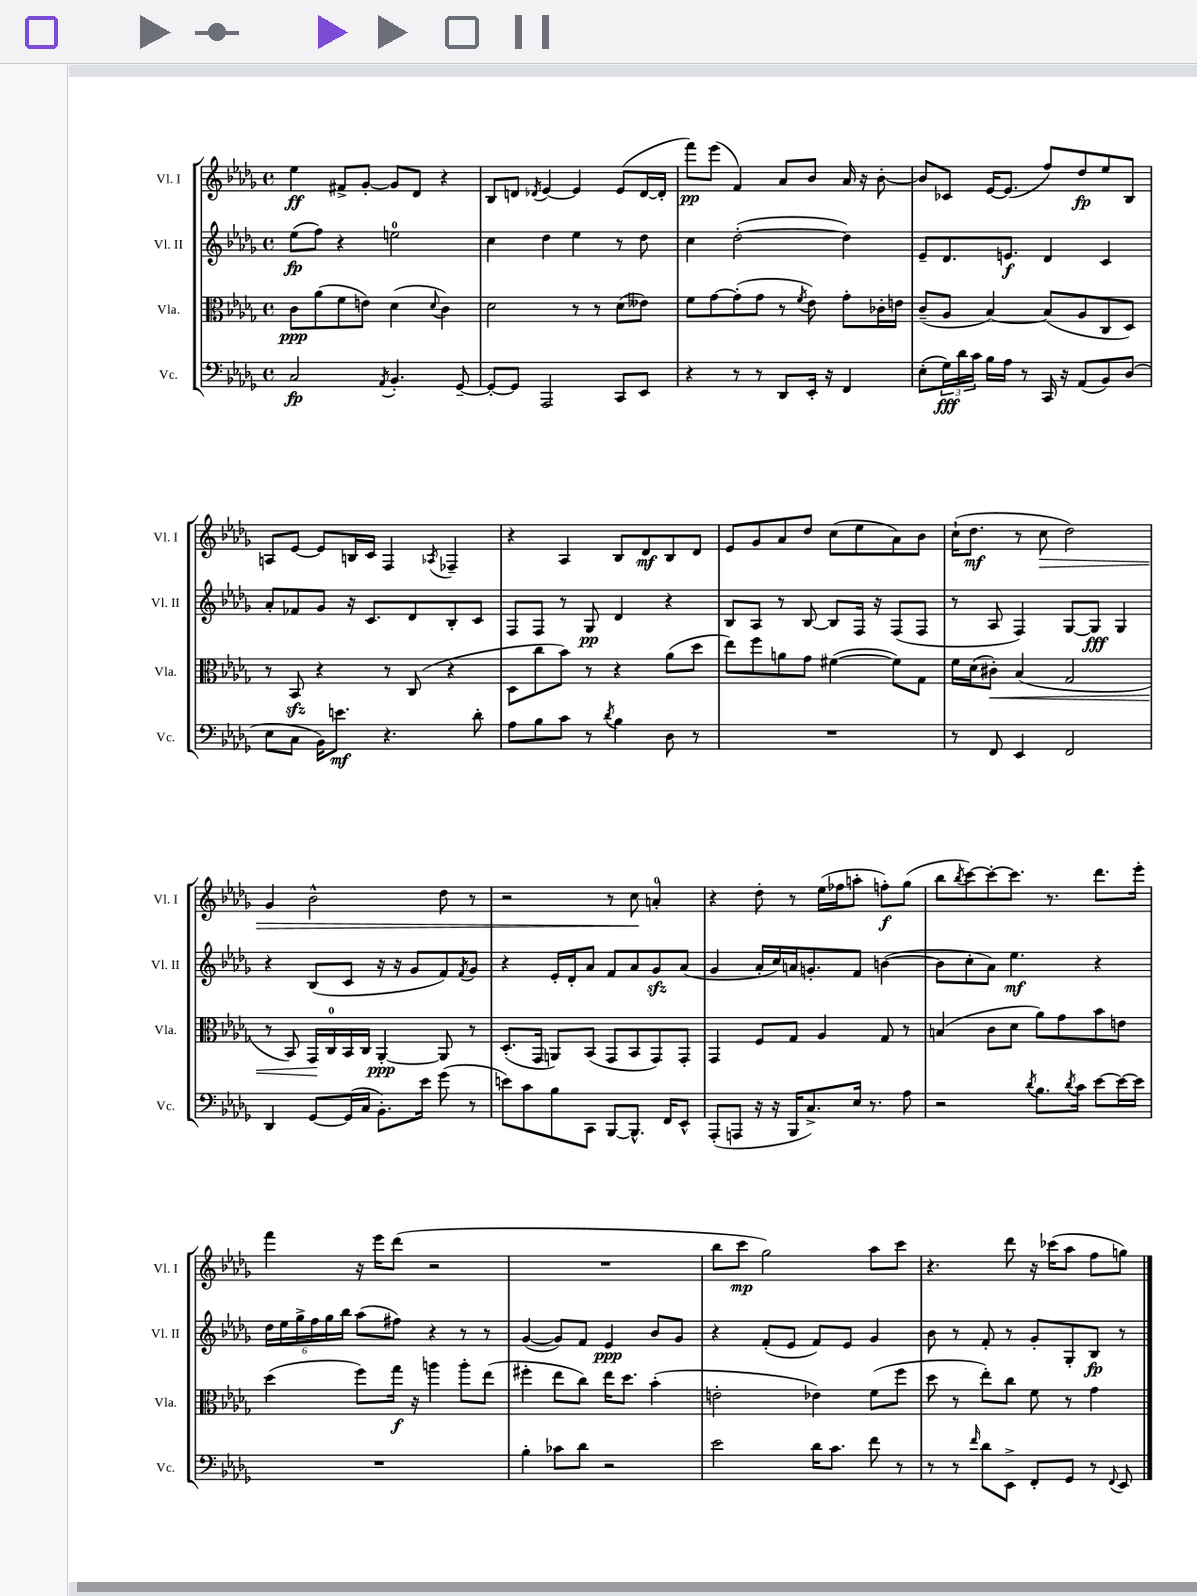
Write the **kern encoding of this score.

**kern	**kern	**kern	**kern
*staff4	*staff3	*staff2	*staff1
*clefF4	*clefC3	*clefG2	*clefG2
*k[b-e-a-d-g-]	*k[b-e-a-d-g-]	*k[b-e-a-d-g-]	*k[b-e-a-d-g-]
*M4/4	*M4/4	*M4/4	*M4/4
*met(c)	*met(c)	*met(c)	*met(c)
2C	8c	(8ee-	4ee-
.	(8a-	8ff)	.
.	8f	4r	8f#^
.	8e)	.	[8g-'
8qAA-	.	.	.
4.BB-'	(4d-	2ee	8g-]
.	.	.	8d-
.	8qqd-	.	.
.	4c)	.	4r
[8GG-~	.	.	.
=	=	=	=
8GG-'_	2d-	4cc	8B-
8GG-]	.	.	8d
.	.	.	8qd-
2AAA-	.	4dd-	[4e-
.	8r	4ee-	4e-]
.	8r	.	.
8CC	(8d-	8r	(8e-
8EE-	8e--)	8dd-	[16d-
.	.	.	16d-']
=	=	=	=
4r	8f	4cc	8fff)
.	[8g-	.	(8eee-
8r	(8g-']	([2dd-'	4f)
8r	8g-	.	.
8DD-	8r	.	8a-
.	8qf	.	.
16EE-'	8e-)	.	8b-
16r	.	.	.
4FF	8g-'	4dd-])	16a-
.	.	.	16r
.	16c-'	.	[8b-'
.	16e	.	.
=	=	=	=
(8E-'	(8c~	8e-~	8b-]
24G-)	8A-	8.d-	8c-
24d-	.	.	.
24c	.	.	.
16B-	[4B-)	.	[16e-
16A-	.	8.e	(8.e-]
8r	.	.	.
16CC	(8B-]	4d-	8ff)
16r	.	.	.
(8AA-	8A-	.	8dd-
8BB-)	8C	4c	8ee-
(8D-	8D-)	.	8B-
=	=	=	=
8E-	8r	8a-'	8A
8C	8BB-	8f-	[8e-
16BB-)	4r	8g-	8e-]
8.e	.	.	.
.	.	16r	16B
.	.	8.c	16c
4.r	8r	.	4F
.	(8C	8d-	.
.	.	.	8qA-
.	4r	8B-'	4F-~
8d-'	.	8c	.
=	=	=	=
8A-	8D-	8F	4r
8B-	8cc	8F	.
8c	8b-)	8r	4A-
8r	8r	8G-	.
8qd-	.	.	.
4B-	4r	4d-	8B-
.	.	.	8d-
8D-	(8a-	4r	8B-
8r	8dd-	.	8d-
=	=	=	=
1r	8ee-)	8B-	8e-
.	8ff	8A-	8g-
.	8a	8r	8a-
.	8g-	[8B-	8dd-
.	([4f#	8B-]	(8cc
.	.	16F	8ee-
.	.	16r	.
.	8f#])	(8F	8a-)
.	8G-	8F	8b-
=	=	=	=
8r	16f	8r	(16cc`
.	(16d-	.	8.dd-
8FF	8c#')	8A-	.
4EE-	(4B-	4F)	8r
.	.	.	8cc
2FF	2G-	[8G-	2dd-)
.	.	8G-]	.
.	.	4G-	.
=	=	=	=
4DD-	8r	4r	4g-
.	8BB-)	.	.
[8GG-	16GG-	(8B-	2b-^^
.	16C	.	.
(16GG-]	16BB-	8c	.
16C	16C	.	.
8.BB-')	[4AA-'	16r	.
.	.	16r	.
.	.	8g-	.
16e-	.	.	.
(8g-	8AA-]	8f)	8dd-
.	.	8qf	.
8r	8r	8g-	8r
=	=	=	=
8e)	(8.D-'	4r	2r
8c	.	.	.
.	16GG-	.	.
8B-	8AA)	16e-'	.
.	.	16d-'	.
8CC	(8BB-	8a-	.
[8BBB-	8GG-	8f	8r
8.BBB-^^]	8BB-	8a-	8cc
.	8GG-)	8g-	4a'
16FF	.	.	.
8EE-^^	8GG-'	(8a-	.
=	=	=	=
(8AAA-'	4GG-	4g-	4r
8AAA	.	.	.
16r	8F	16a-'	8dd-'
16r	.	16cc)	.
16BBB-	8G-	16a	8r
8.C^)	.	8.g'	.
.	4A-	.	(16ee-
.	.	.	16ff-
16E-	.	8f	8aa'
8.r	.	.	.
.	8G-	([4b	8ff')
8A-	8r	.	(8gg-
=	=	=	=
2r	(4B	8b]	8bb-
.	.	.	8qbb-
.	.	8cc'	[8ccc)
.	8c	8a-)	8ccc'_
.	8d-	4.ee-	8.ccc]
8qd-	.	.	.
8.B-	8a-)	.	.
.	.	.	8.r
.	8g-	.	.
8qd-	.	.	.
16c	.	.	.
[8e-	8b-	4r	8.ddd-
16e-_	8e	.	.
16e-]	.	.	16eee-'
=	=	=	=
1r	(4dd-	24dd-	4fff
.	.	24ee-	.
.	.	24gg-^	.
.	.	24ff	.
.	.	24gg-	.
.	.	24bb-	.
.	8ff)	(8aa-	16r
.	.	.	16eee-
.	16gg-	8ff#)	(8ddd-
.	16r	.	.
.	4aa	4r	2r
.	8aa'	8r	.
.	(8ee-	8r	.
=	=	=	=
4B-'	4ff#'	([4g-	1r
8c-	8ee-	8g-])	.
8d-	8cc)	8f	.
2r	16ee-	4e-	.
.	8.dd-	.	.
.	(4b-'	8b-	.
.	.	8g-	.
=	=	=	=
2e-	2e'	4r	8bb-
.	.	.	8ccc
.	.	(8f'	2gg-)
.	.	8e-	.
16d-	4e-)	8f)	.
8.c	.	.	.
.	.	8e-	.
8f	(8f	4g-	8aa-
8r	8ff	.	8ccc
=	=	=	=
8r	8dd-	8b-	4.r
8r	8r	8r	.
16qqf	.	.	.
8d-	8ee-')	8f'	.
8EE-^	8cc	8r	8ddd-
8FF'	8f	8g-'	16r
.	.	.	(16ccc-
8GG-	8r	8G-'	8aa-
8r	4g-	8B-	8ff
8qqFF	.	.	.
8EE-	.	8r	8gg)
==	==	==	==
*-	*-	*-	*-
